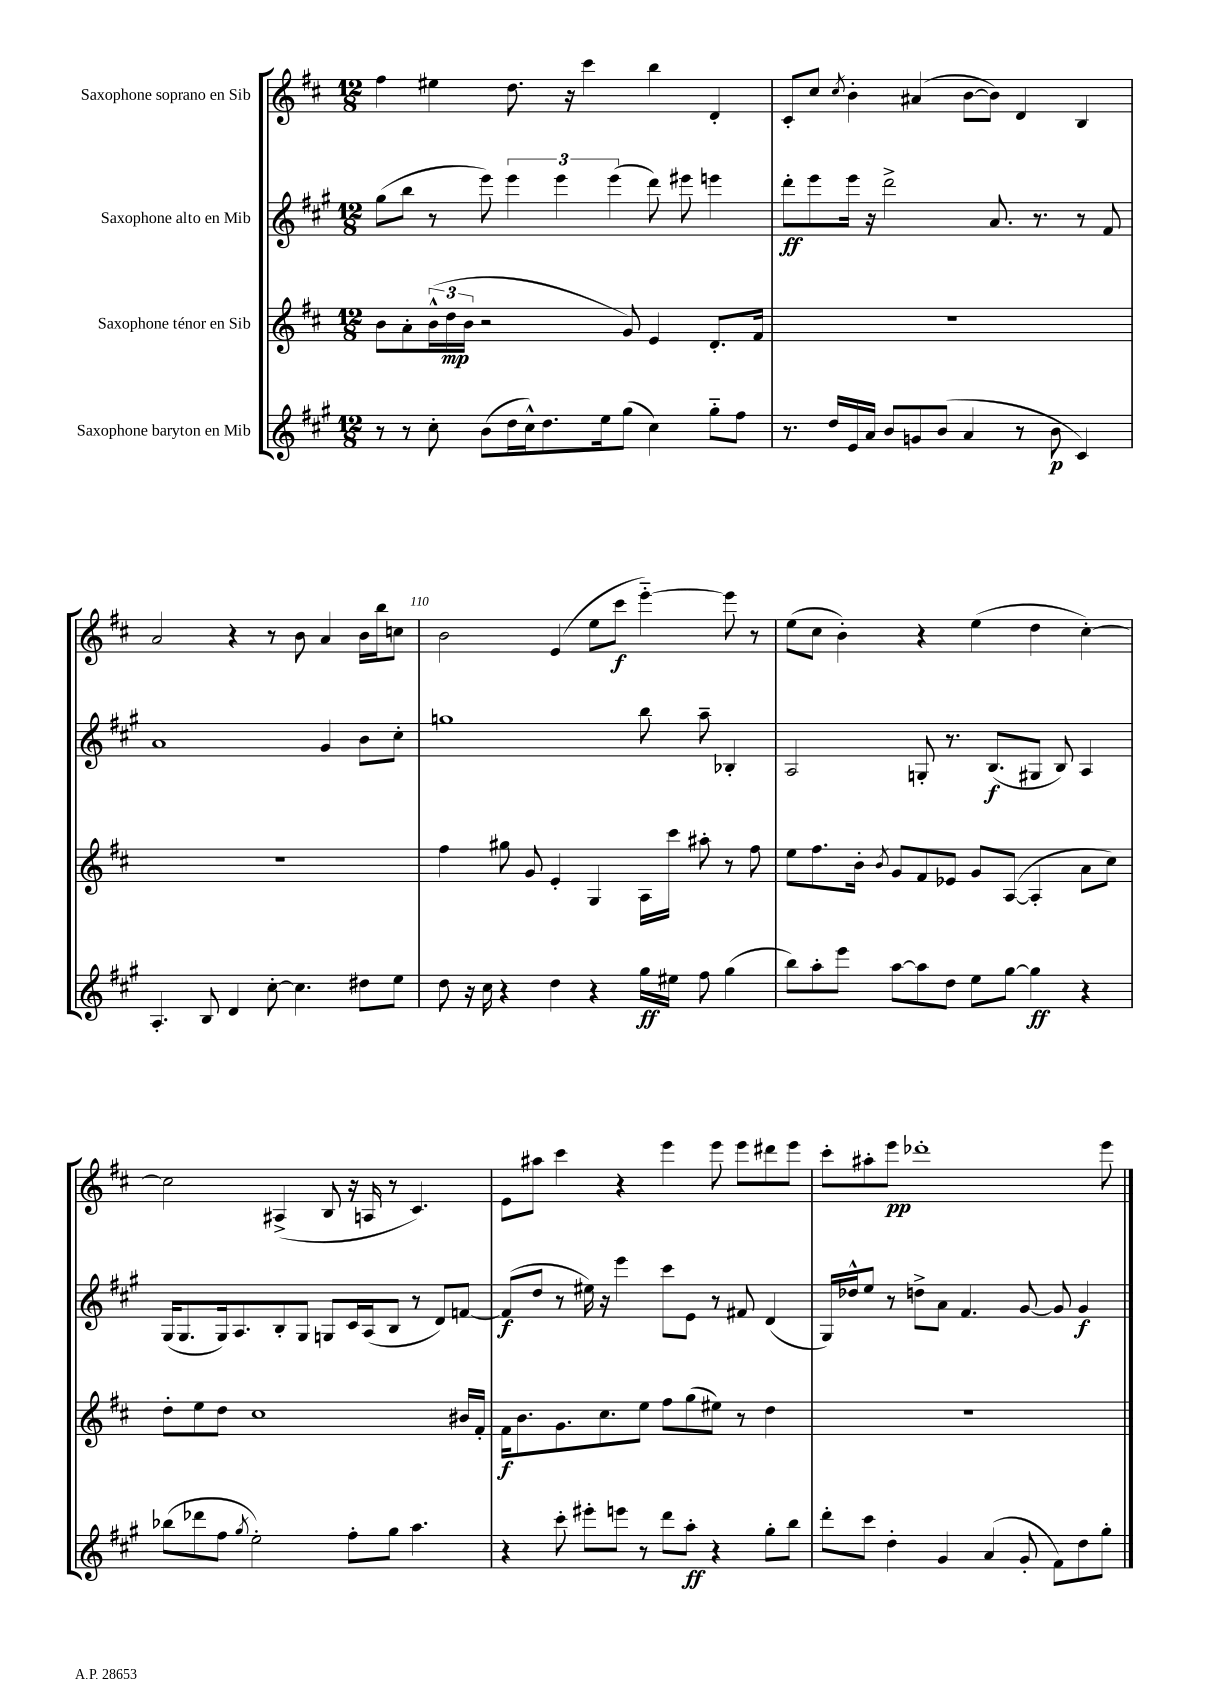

**kern	**kern	**kern	**kern
*staff4	*staff3	*staff2	*staff1
*clefG2	*clefG2	*clefG2	*clefG2
*k[f#c#g#]	*k[f#c#]	*k[f#c#g#]	*k[f#c#]
*M12/8	*M12/8	*M12/8	*M12/8
8r	8b	(8gg#	4ff#
8r	8a'	8bb	.
8cc#'	(24b^^	8r	4ee#
.	24dd	.	.
.	24b	.	.
(8b	2r	8eee)	.
16dd	.	6eee	8.dd
16cc#^^)	.	.	.
8.dd	.	.	.
.	.	6eee	.
.	.	.	16r
.	.	.	4ccc#
16ee	.	.	.
.	.	(6eee	.
(8gg#	8g)	.	.
4cc#)	4e	8ddd)	4bb
.	.	8eee#	.
8gg#'~	8.d'	4eee	4d'
8ff#	.	.	.
.	16f#	.	.
=	=	=	=
8.r	1.r	8ddd'	8c#'
.	.	8eee	8cc#
16dd	.	.	.
.	.	.	8qcc#
16e	.	16eee	4b'
16a	.	16r	.
8b	.	2ddd^	.
8g	.	.	(4a#
(8b	.	.	.
4a	.	.	[8b
.	.	8.a	8b])
8r	.	.	4d
.	.	8.r	.
8b	.	.	.
4c#)	.	8r	4B
.	.	8f#	.
=	=	=	=
4.A'	1.r	1a	2a
8B	.	.	.
4d	.	.	4r
[8cc#'	.	.	8r
4.cc#]	.	.	8b
.	.	4g#	4a
8dd#	.	8b	16b
.	.	.	16bb
8ee	.	8cc#'	8cc
=	=	=	=
8dd	4ff#	1gg	2b
16r	.	.	.
16cc#	.	.	.
4r	8gg#	.	.
.	8g	.	.
4dd	4e'	.	(4e
4r	4G	.	8ee
.	.	.	8ccc#
16gg#	16A	8bb	[4eee'~)
16ee#	16ccc#	.	.
8ff#	8aa#'	8aa~	.
(4gg#	8r	4B-'	8eee]
.	8ff#	.	8r
=	=	=	=
8bb)	8ee	2A	(8ee
8aa'	8.ff#	.	8cc#
8eee	.	.	4b')
.	16b'	.	.
.	8qb	.	.
[8aa	8g	.	.
8aa]	8f#	8G'	4r
8dd	8e-	8.r	.
8ee	8g	.	(4ee
.	.	(8.B	.
[8gg#	([8A	.	.
4gg#]	4A']	8G#	4dd
.	.	8B)	.
4r	8a	4A	[4cc#')
.	8cc#)	.	.
=	=	=	=
(8bb-	8dd'	(16G#	2cc#]
.	.	8.G#	.
8ddd-	8ee	.	.
8ff#	8dd	16G#)	.
.	.	8.A	.
8qgg#	.	.	.
2ee')	1cc#	.	.
.	.	8B'	(4A#^
.	.	8G#	.
.	.	8G	8B
8ff#'	.	16c#	16r
.	.	(16A	16A
8gg#	.	8B	8r
4.aa	.	8r	4.c#)
.	.	8d)	.
.	16b#	[8f	.
.	16f#'	.	.
=	=	=	=
4r	16f#	(8f]	8e
.	8.b	.	.
.	.	8dd	8aa#
8ccc#'	8.g	8r	4ccc#
8eee#'	.	16ee#)	.
.	8.cc#	16r	.
8eee	.	4eee	4r
8r	8ee	.	.
8ddd	8ff#	8ccc#	4eee
8aa'	(8gg	8e	.
4r	8ee#)	8r	8eee
.	8r	8f#	8eee
8gg#'	4dd	(4d	8ddd#
8bb	.	.	8eee
=	=	=	=
8ddd'	1.r	16G#)	8ccc#'
.	.	16dd-^^	.
8ccc#	.	8ee	8aa#'
4dd'	.	8r	8eee
.	.	8dd^	1ddd-'
4g#	.	8a	.
.	.	4.f#	.
(4a	.	.	.
8g#'	.	[8g#	.
8f#)	.	8g#]	.
8dd	.	4g#	.
8gg#'	.	.	8eee
==	==	==	==
*-	*-	*-	*-
